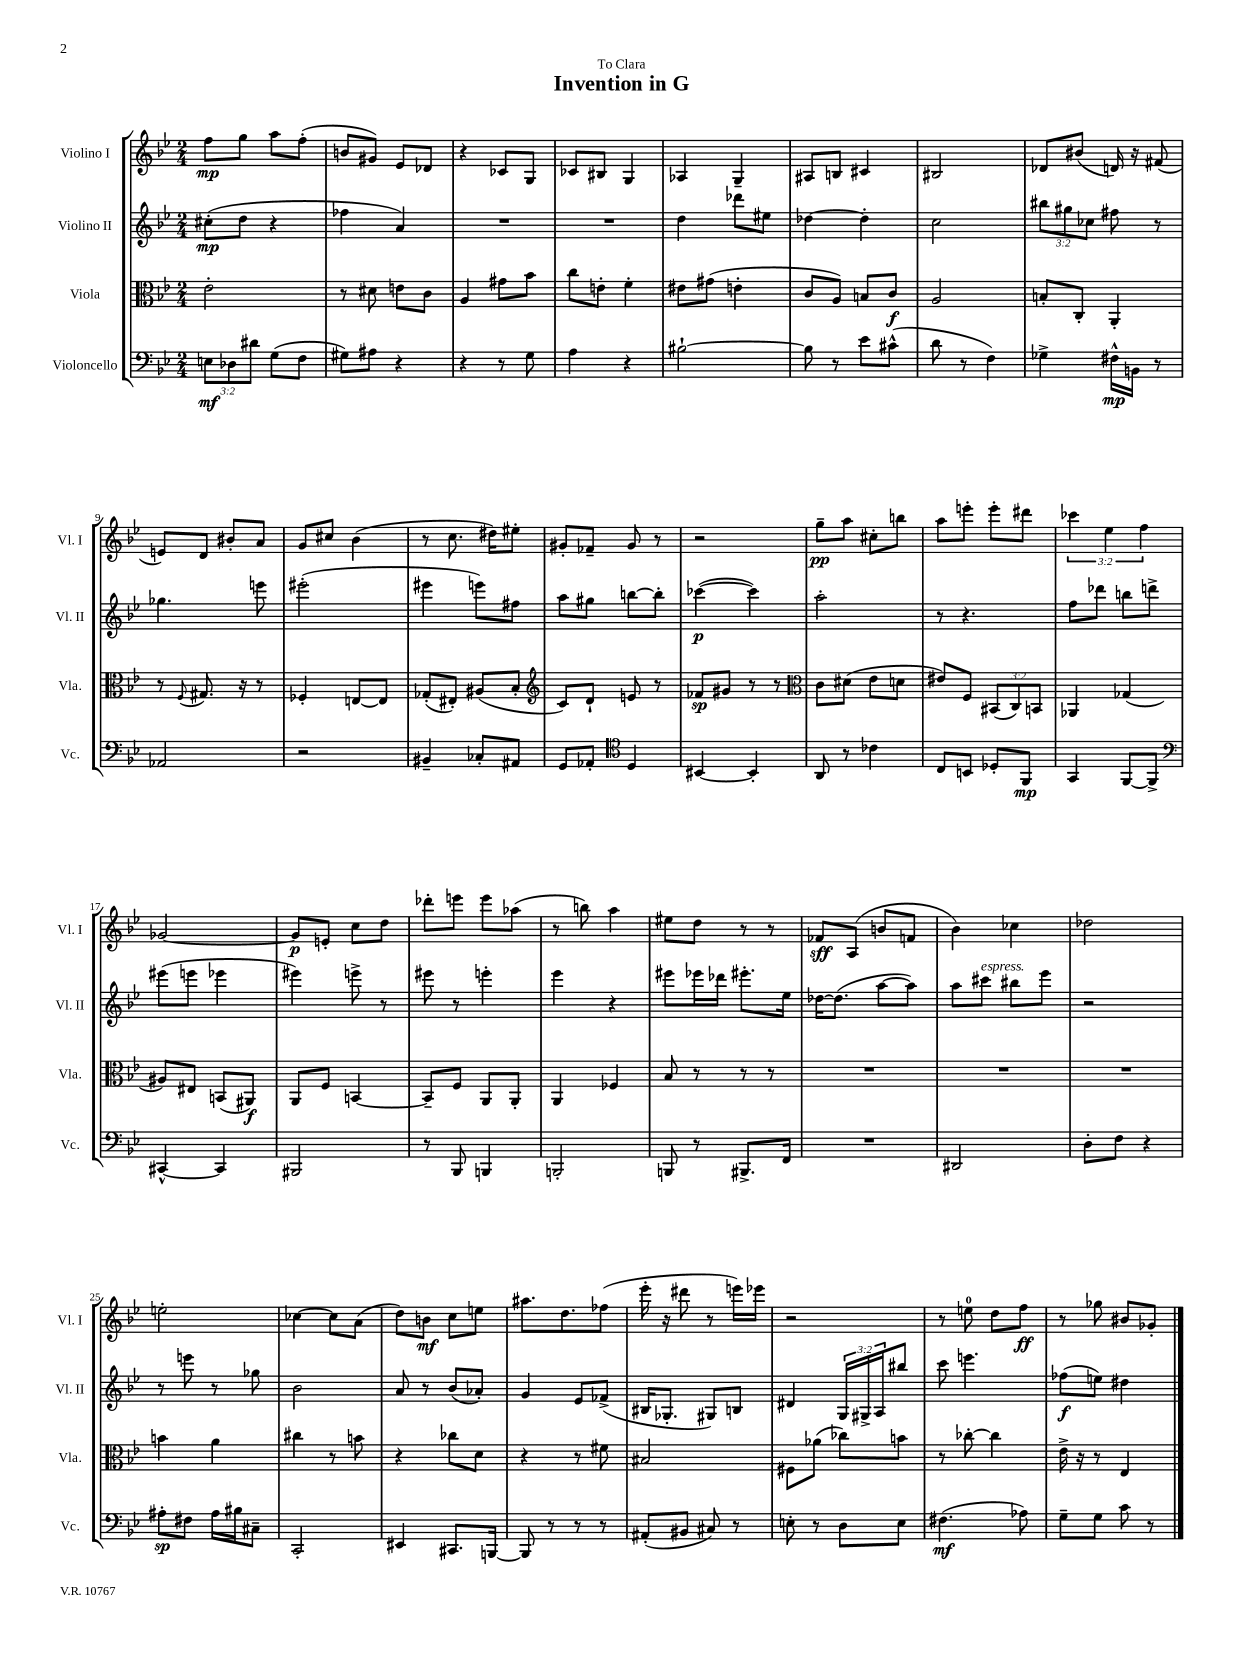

**kern	**dynam	**kern	**dynam	**kern	**dynam	**kern	**dynam
*part4	*part4	*part3	*part3	*part2	*part2	*part1	*part1
*staff4	*staff4	*staff3	*staff3	*staff2	*staff2	*staff1	*staff1
*I"Violoncello	*	*I"Viola	*	*I"Violino II	*	*I"Violino I	*
*I'Vc.	*	*I'Vla.	*	*I'Vl. II	*	*I'Vl. I	*
*clefF4	*	*clefC3	*	*clefG2	*	*clefG2	*
*k[b-e-]	*	*k[b-e-]	*	*k[b-e-]	*	*k[b-e-]	*
*M2/4	*	*M2/4	*	*M2/4	*	*M2/4	*
=1	=1	=1	=1	=1	=1	=1	=1
12En\L	mf	2e-'\	.	(8cc#X'\L	mp	8ff\L	mp
12D-X\	.	.	.	.	.	.	.
.	.	.	.	8dd\J	.	8gg\J	.
12d#X\J	.	.	.	.	.	.	.
(8G\L	.	.	.	4r	.	8aa\L	.
8F\J	.	.	.	.	.	(8ff'\J	.
=2	=2	=2	=2	=2	=2	=2	=2
8G#X\L)	.	8r	.	4ff-X\	.	8bn/L	.
8A#X\J	.	8d#X\	.	.	.	8g#X/J)	.
4r	.	8en\L	.	4a/)	.	8e-/L	.
.	.	8c\J	.	.	.	8d-X/J	.
=3	=3	=3	=3	=3	=3	=3	=3
4r	.	4A/	.	2r	.	4r	.
8r	.	8g#X\L	.	.	.	8c-X/L	.
8G\	.	8b-\J	.	.	.	8G/J	.
=4	=4	=4	=4	=4	=4	=4	=4
4A\	.	8cc\L	.	2r	.	8c-X/L	.
.	.	8en'\J	.	.	.	8B#X/J	.
4r	.	4f'\	.	.	.	4G/	.
=5	=5	=5	=5	=5	=5	=5	=5
[2B#X`\	.	8e#X\L	.	4dd\	.	4A-X/	.
.	.	(8g#X\J	.	.	.	.	.
.	.	4en'\	.	8ddd-X\L	.	4G~/	.
.	.	.	.	8ee#X\J	.	.	.
=6	=6	=6	=6	=6	=6	=6	=6
8B#\]	.	8c/L	.	[4dd-X\	.	8A#X/L	.
8r	.	8A/J)	.	.	.	8Bn/J	.
8e-\L	.	8Bn/L	.	4dd-'\]	.	4c#X/	.
(8c#X^^\J	.	8c/J	f	.	.	.	.
=7	=7	=7	=7	=7	=7	=7	=7
8d\	.	2A/	.	2cc\	.	2B#X/	.
8r	.	.	.	.	.	.	.
4F\)	.	.	.	.	.	.	.
=8	=8	=8	=8	=8	=8	=8	=8
4G-X^\	.	8Bn'/L	.	12bb#X\L	.	8d-X/L	.
.	.	.	.	12gg#X\	.	.	.
.	.	8C'/J	.	.	.	(8b#X/J	.
.	.	.	.	12cc-X\J	.	.	.
16F#X^^\LL	mp	4AA'/	.	8ff#X\	.	16dn/)	.
16BBn\JJ	.	.	.	.	.	16r	.
8r	.	.	.	8r	.	(8f#X/	.
!!LO:LB:g=z
=9	=9	=9	=9	=9	=9	=9	=9
2AA-X/	.	8r	.	4.gg-X\	.	8en/L)	.
.	.	8qqF/	.	.	.	.	.
.	.	8.G#X/	.	.	.	8d/J	.
.	.	.	.	.	.	8b#X'/L	.
.	.	16r	.	.	.	.	.
.	.	8r	.	8eeen\	.	8a/J	.
=10	=10	=10	=10	=10	=10	=10	=10
2r	.	4F-X'/	.	(2eee#X'\	.	8g/L	.
.	.	.	.	.	.	8cc#X/J	.
.	.	[8En/L	.	.	.	(4b-\	.
.	.	8E/J]	.	.	.	.	.
=11	=11	=11	=11	=11	=11	=11	=11
4BB#X~/	.	(8G-X'/L	.	4eee#X\	.	8r	.
.	.	8E#X'/J)	.	.	.	8.cc\	.
8C-X'/L	.	(8A#X/L	.	8eeen\L)	.	.	.
.	.	.	.	.	.	16dd#X\KL)	.
8AA#X/J	.	8B-'/J	.	8ff#X\J	.	8ee#X'\J	.
=12	=12	=12	=12	=12	=12	=12	=12
*	*	*clefG2	*	*	*	*	*
8GG/L	.	8c/L)	.	8aa\L	.	8g#X'/L	.
8AA-X'/J	.	8d`/J	.	8gg#X\J	.	8f-X~/J	.
*clefC4	*	*	*	*	*	*	*
4D/	.	8en/	.	[8bbn\L	.	8g#/	.
.	.	8r	.	8bb'\J]	.	8r	.
=13	=13	=13	=13	=13	=13	=13	=13
[4BB#X/	.	8f-X/L	sp	([4ccc-X\	p	2r	.
.	.	8g#X/J	.	.	.	.	.
4BB#'/]	.	8r	.	4ccc-\])	.	.	.
.	.	8r	.	.	.	.	.
=14	=14	=14	=14	=14	=14	=14	=14
*	*	*clefC3	*	*	*	*	*
8AA/	.	8c\L	.	2aa'\	.	8gg~\L	pp
8r	.	(8d#X\J	.	.	.	8aa\J	.
4c-X\	.	8e-\L	.	.	.	8cc#X'\L	.
.	.	8dn\J	.	.	.	8bbn\J	.
=15	=15	=15	=15	=15	=15	=15	=15
8C/L	.	8e#X/L)	.	8r	.	8aa\L	.
8BBn/J	.	8F/J	.	4.r	.	8eeen'\J	.
8D-X'/L	.	(12BB#X/L	.	.	.	8eee'\L	.
.	.	12C/)	.	.	.	.	.
8FF/J	mp	.	.	.	.	8ddd#X\J	.
.	.	12BBn/J	.	.	.	.	.
=16	=16	=16	=16	=16	=16	=16	=16
4GG/	.	4AA-X/	.	8ff\L	.	6ccc-X\	.
.	.	.	.	8ddd-X\J	.	.	.
.	.	.	.	.	.	6ee-\	.
[8FF/L	.	(4G-X/	.	8bbn\L	.	.	.
.	.	.	.	.	.	6ff\	.
8FF^/J]	.	.	.	8dddn^\J	.	.	.
!!LO:LB:g=z
=17	=17	=17	=17	=17	=17	=17	=17
*clefF4	*	*	*	*	*	*	*
[4CC#X^^/	.	8A#X/L)	.	(8eee#X\L	.	[2g-X/	.
.	.	8E#X/J	.	8eeen\J	.	.	.
4CC#/]	.	(8BBn/L	.	4eee-X\	.	.	.
.	.	8AA#X/J)	f	.	.	.	.
=18	=18	=18	=18	=18	=18	=18	=18
2BBB#X/	.	8AA/L	.	4eee#X\)	.	8g-/L]	p
.	.	8F/J	.	.	.	8en'/J	.
.	.	[4BBn/	.	8eeen^\	.	8cc\L	.
.	.	.	.	8r	.	8dd\J	.
=19	=19	=19	=19	=19	=19	=19	=19
8r	.	8BB~/L]	.	8eee#X\	.	8ddd-X'\L	.
8BBB-/	.	8F/J	.	8r	.	8eeen\J	.
4BBBn/	.	8AA/L	.	4eeen'\	.	8eee\L	.
.	.	8AA'/J	.	.	.	(8aa-X\J	.
=20	=20	=20	=20	=20	=20	=20	=20
2BBBn'/	.	4AA/	.	4eee-\	.	8r	.
.	.	.	.	.	.	8bbn\)	.
.	.	4F-X/	.	4r	.	4aa\	.
=21	=21	=21	=21	=21	=21	=21	=21
8BBBn/	.	8B-/	.	8eee#X\L	.	8ee#X\L	.
8r	.	8r	.	16eee-X\L	.	8dd\J	.
.	.	.	.	16ddd-X\JJ	.	.	.
8.BBB#X^/L	.	8r	.	8.eee#X'\L	.	8r	.
.	.	8r	.	.	.	8r	.
16FF/Jk	.	.	.	16ee-\Jk	.	.	.
=22	=22	=22	=22	=22	=22	=22	=22
2r	.	2r	.	[16dd-X\KL	.	8f-X/L	sff
.	.	.	.	(8.dd-\J]	.	.	.
.	.	.	.	.	.	(8A/J	.
.	.	.	.	[8aa\L	.	8bn/L	.
.	.	.	.	8aa\J])	.	8fn/J	.
=23	=23	=23	=23	=23	=23	=23	=23
2DD#X/	.	2r	.	8aa\L	.	4b-\)	.
!	!	!	!	!LO:TX:a:i:t=espress.	!	!	!
.	.	.	.	8ccc#X\J	.	.	.
.	.	.	.	8bb#X\L	.	4cc-X\	.
.	.	.	.	8eee-\J	.	.	.
=24	=24	=24	=24	=24	=24	=24	=24
8D'\L	.	2r	.	2r	.	2dd-X\	.
8F\J	.	.	.	.	.	.	.
4r	.	.	.	.	.	.	.
!!LO:LB:g=z
=25	=25	=25	=25	=25	=25	=25	=25
8A#X'\L	sp	4bn\	.	8r	.	2een'\	.
8F#X\J	.	.	.	8eeen\	.	.	.
16A#\LL	.	4a\	.	8r	.	.	.
16B#X\J	.	.	.	.	.	.	.
8C#X~\J	.	.	.	8gg-X\	.	.	.
=26	=26	=26	=26	=26	=26	=26	=26
2CC'/	.	4cc#X\	.	2b-\	.	[4cc-X\	.
.	.	8r	.	.	.	8cc-\L]	.
.	.	8bn\	.	.	.	(8a\J	.
=27	=27	=27	=27	=27	=27	=27	=27
4EE#X/	.	4r	.	8a/	.	8dd\L)	.
.	.	.	.	8r	.	8bn\J	mf
8.CC#X/L	.	8cc-X\L	.	(8b-/L	.	8cc\L	.
.	.	8d\J	.	8a-X'/J)	.	8een\J	.
[16BBBn/Jk	.	.	.	.	.	.	.
=28	=28	=28	=28	=28	=28	=28	=28
8BBB/]	.	4r	.	4g/	.	8.aa#X\L	.
8r	.	.	.	.	.	.	.
.	.	.	.	.	.	8.dd\	.
8r	.	8r	.	8e-/L	.	.	.
8r	.	8f#X\	.	(8f-X^/J	.	(8ff-X\J	.
=29	=29	=29	=29	=29	=29	=29	=29
(8AA#X'/L	.	2B#X/	.	16B#X/KL	.	16eee-'\	.
.	.	.	.	8.G-X'/J	.	16r	.
8BB#X/J	.	.	.	.	.	8ddd#X\	.
8C#X/)	.	.	.	8G#X/L)	.	8r	.
8r	.	.	.	8Bn/J	.	16eeen\LL)	.
.	.	.	.	.	.	16eee-X\JJ	.
=30	=30	=30	=30	=30	=30	=30	=30
8En'\	.	8F#X\L	.	4d#X/	.	2r	.
8r	.	(8a-X\J	.	.	.	.	.
8D\L	.	8cc-X\L)	.	24G/LL	.	.	.
.	.	.	.	24G#X^/	.	.	.
.	.	.	.	24A/J	.	.	.
8E\J	.	8bn\J	.	8bb#X/J	.	.	.
=31	=31	=31	=31	=31	=31	=31	=31
(4.F#X\	mf	8r	.	8ccc\	.	8r	.
.	.	[8cc-X'\	.	4.eeen\	.	8een\	.
.	.	4cc-\]	.	.	.	8dd\L	.
8A-X\)	.	.	.	.	.	8ff\J	ff
=32	=32	=32	=32	=32	=32	=32	=32
8G~\L	.	16e-^\	.	(8ff-X\L	f	8r	.
.	.	16r	.	.	.	.	.
8G\J	.	8r	.	8een\J)	.	8gg-X\	.
8c\	.	4E-/	.	4dd#X\	.	8b#X/L	.
8r	.	.	.	.	.	8g-X'/J	.
==	==	==	==	==	==	==	==
*-	*-	*-	*-	*-	*-	*-	*-
